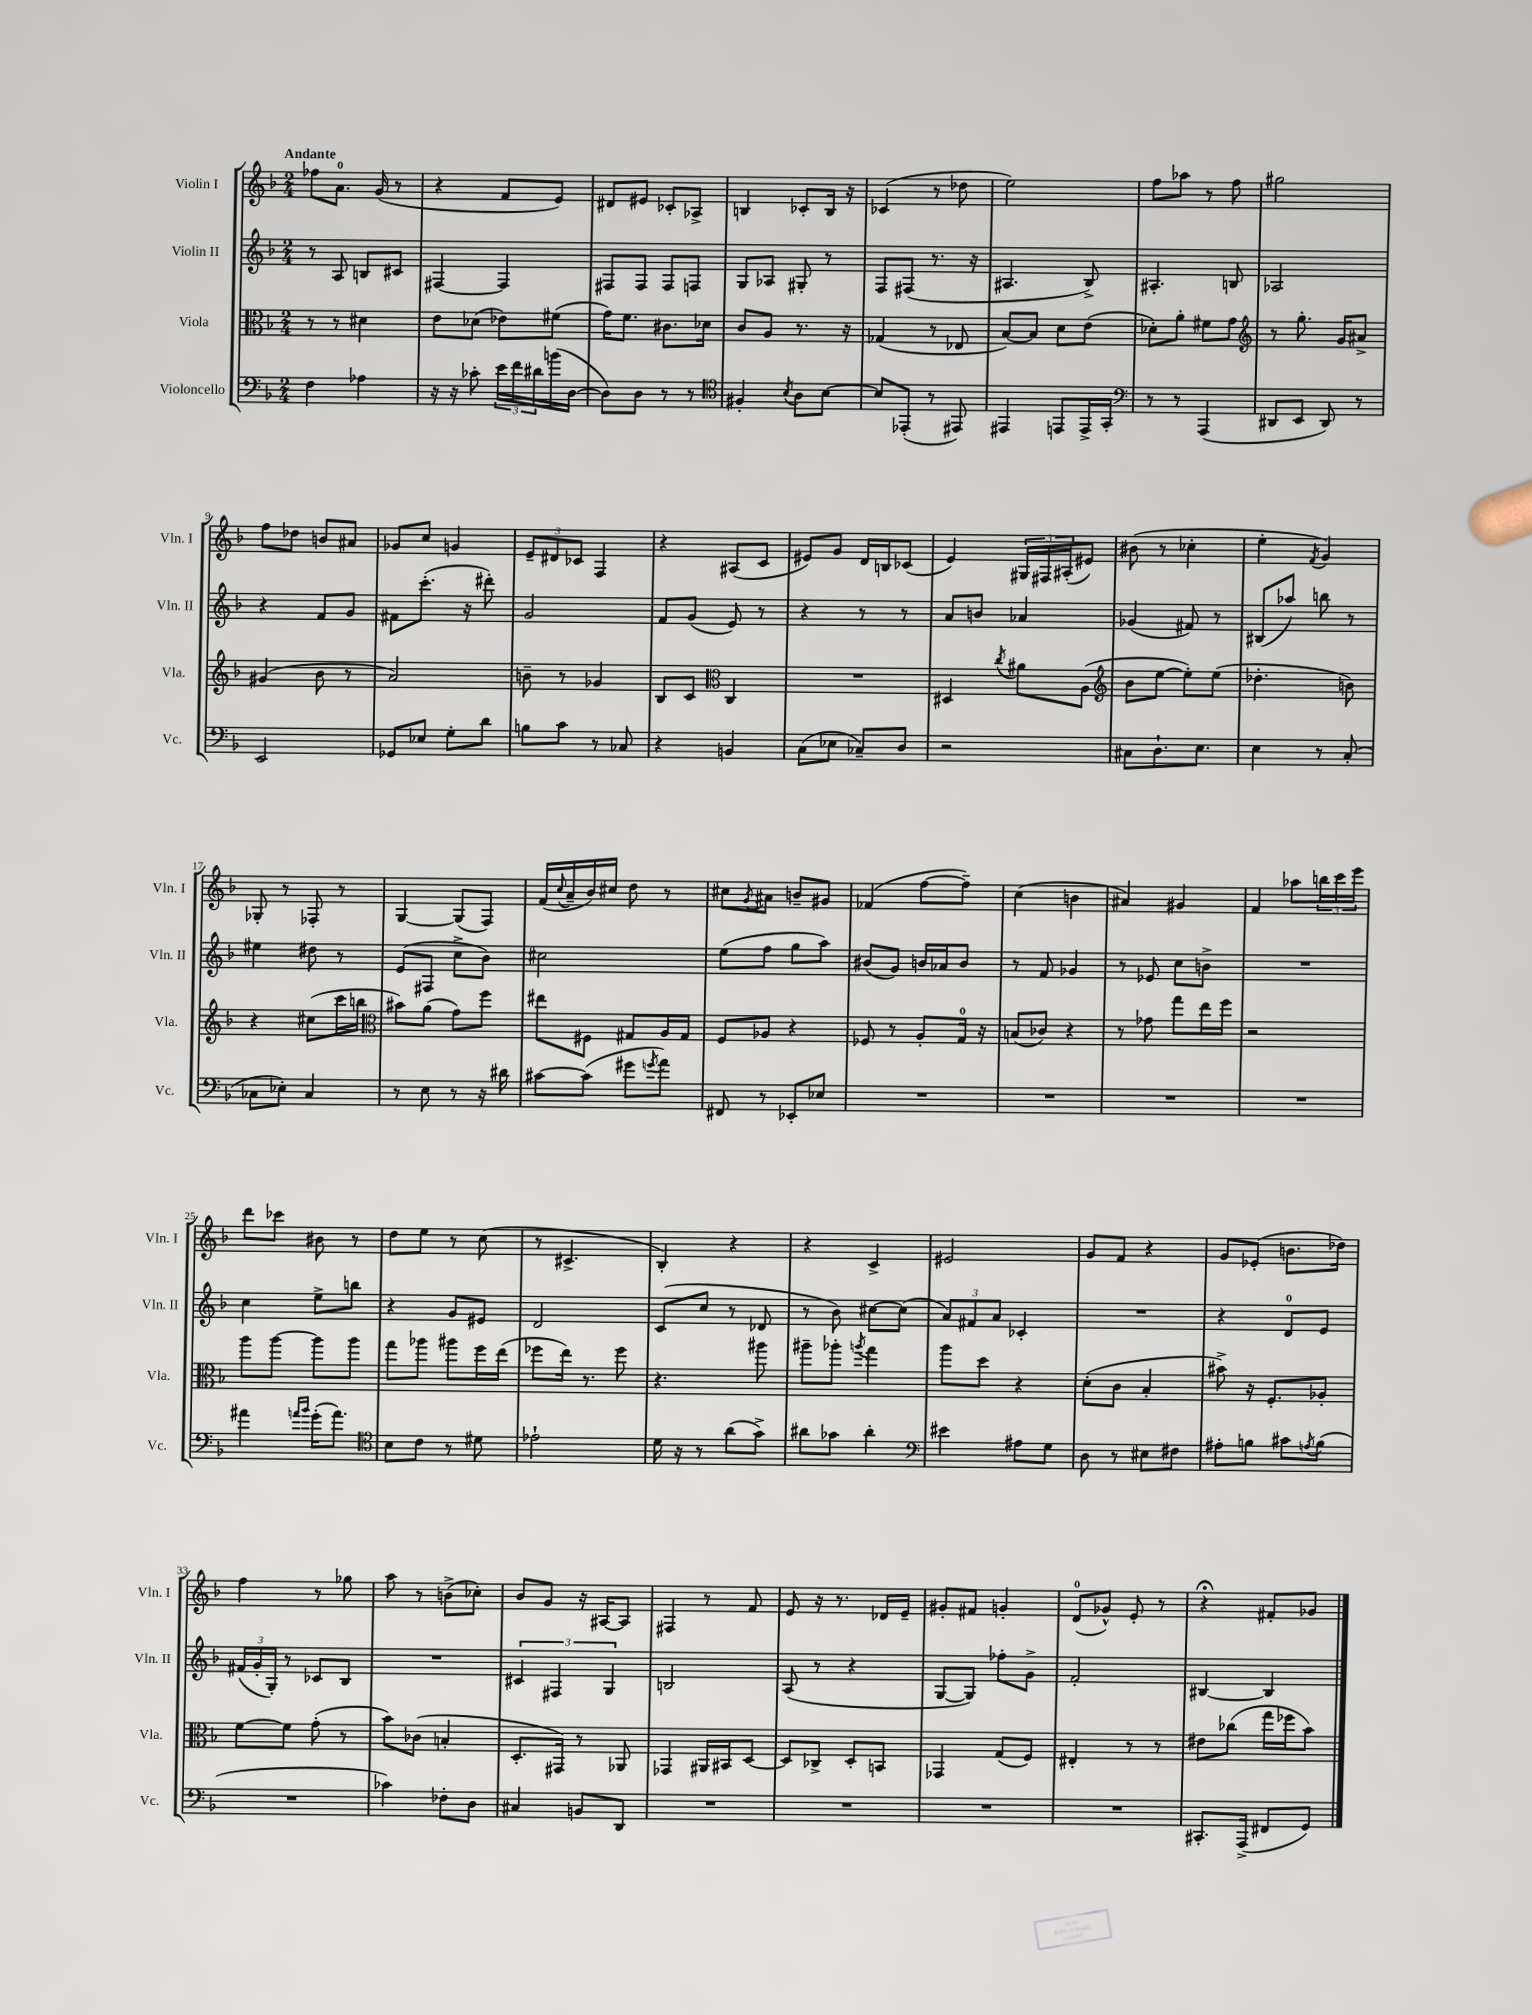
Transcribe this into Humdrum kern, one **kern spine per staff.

**kern	**kern	**kern	**kern
*part4	*part3	*part2	*part1
*staff4	*staff3	*staff2	*staff1
*I"Violoncello	*I"Viola	*I"Violin II	*I"Violin I
*I'Vc.	*I'Vla.	*I'Vln. II	*I'Vln. I
*clefF4	*clefC3	*clefG2	*clefG2
*k[b-]	*k[b-]	*k[b-]	*k[b-]
*M2/4	*M2/4	*M2/4	*M2/4
=1	=1	=1	=1
!	!	!	!LO:TX:a:B:t=Andante
4F\	8r	8r	8ff-X\L
.	8r	8A/	8.a\J
4A-X\	4d#X\	8Bn/L	.
.	.	.	(16g/
.	.	8c#X/J	8r
=2	=2	=2	=2
16r	8e\L	[4F#X/	4r
16r	.	.	.
8c-X'\	(8d-X\J	.	.
24e\LL	8e-X\L)	4F#/]	8f/L
24f\	.	.	.
24d#X\	.	.	.
(16bn\	(8f#X\J	.	8e/J)
[16D\JJ	.	.	.
=3	=3	=3	=3
8D\L])	16g\KL)	8F#X/L	8d#X/L
.	8.f\J	.	.
8D\J	.	8F#/J	8e#X/J
8r	8.c#X\L	8F#/L	8c-X'/L
8r	.	8Fn/J	8A-X^/J
.	16d-X\Jk	.	.
=4	=4	=4	=4
*clefC4	*	*	*
4F#X'/	8c/L	8G/L	4Bn/
.	8A/J	8A-X/J	.
8qB-/	.	.	.
8A\L	8.r	8G#X'/	8c-X'/L
[8B-\J	.	8r	16B/Jk
.	16r	.	16r
=5	=5	=5	=5
8B-/L]	(4G-X/	8F/L	(4c-X/
(8EE-X'/J	.	(8F#X/J	.
8r	8r	8.r	8r
8EE#X/)	8E-X/	.	8dd-X\
.	.	16r	.
=6	=6	=6	=6
4EE#X/	[8B-/L)	4.A#X/	2ee\)
.	8B-/J]	.	.
8EEn/L	8d\L	.	.
16EE^/L	(8e\J	8B-^/)	.
16GG'/JJ	.	.	.
=7	=7	=7	=7
*clefF4	*	*	*
8r	8d-X'\L)	4.A#X'/	8ff\L
8r	8a'\J	.	8aa-X\J
(4AAA/	8f#X\L	.	8r
.	8g\J	8Bn/	8ff\
=8	=8	=8	=8
*	*clefG2	*	*
8DD#X/L	8r	2A-X/	2gg#X\
8EE/J	8.gg'\	.	.
8DD#/)	.	.	.
.	16g/KL	.	.
8r	8a#X^/J	.	.
!!LO:LB:g=z
=9	=9	=9	=9
2EE/	(4g#X/	4r	8ff\L
.	.	.	8dd-X\J
.	8b-\	8f/L	8bn/L
.	8r	8g/J	8a#X/J
=10	=10	=10	=10
8GG-X/L	2a/)	8f#X\L	8g-X/L
8E-X/J	.	(8.ccc'\J	8cc/J
8G'\L	.	.	4gn/
.	.	16r	.
8d\J	.	8ddd#X'\)	.
=11	=11	=11	=11
8Bn\L	8bn~\	2g/	12e~/L
.	.	.	12d#X/
8c\J	8r	.	.
.	.	.	12c-X/J
8r	4g-X/	.	4F/
8C-X/	.	.	.
=12	=12	=12	=12
4r	8B-/L	8f/L	4r
.	8c/J	(8g/J	.
*	*clefC3	*	*
4BBn/	4C/	8e/)	(8A#X/L
.	.	8r	8c/J
=13	=13	=13	=13
(8C\L	2r	4r	8e#X/L)
8E-X\J	.	.	8g/J
8C-X~/L)	.	8r	16d/LL
.	.	.	16Bn/J
8D/J	.	8r	(8c-X/J
=14	=14	=14	=14
2r	4D#X/	8a/L	4e/)
.	.	8bn/J	.
.	8qcc/	.	.
.	8a#X\L	4a-X/	24G#X/LL
.	.	.	24F#X/
.	.	.	(24A#X'/J
.	(8A\J	.	8e#X/J)
=15	=15	=15	=15
*	*clefG2	*	*
8C#X\L	8b-\L	(4g-X/	(8b#X\
8.D`\	[8ee\J	.	8r
.	8ee'\L])	8f#X/)	4cc-X'\
8.E\J	.	.	.
.	(8ee\J	8r	.
=16	=16	=16	=16
4E\	4.dd-X'\	(8B#X/L	4ee'\
.	.	8aa-X/J)	.
.	.	.	8qf/
8r	.	8bbn\	4g/)
(8C'/	8bn\)	8r	.
!!LO:LB:g=z
=17	=17	=17	=17
8C-X\L	4r	4ee#X\	8G-X'/
8E-X'\J)	.	.	8r
4C-/	(8cc#X\L	8dd#X\	8F-X'/
.	16ccc\L	8r	8r
.	16bbn\JJ	.	.
=18	=18	=18	=18
*	*clefC3	*	*
8r	8b#X\L)	(8e/L	[4G/
8E\	(8a\J	8F#X/J	.
8r	8g\L)	8cc^\L	(8G/L]
16r	8ff\J	8b-\J)	8F/J)
16d#X\	.	.	.
=19	=19	=19	=19
[8c#X\L	8ee#X\L	2cc#X\	(16f/LL
.	.	.	8qqcc/
.	.	.	16a~/
(8c#\J]	8F#X\J	.	16b-/)
.	.	.	16cc#X/JJ
8g#X\L	8G#X/L	.	8dd\
8qgn/	.	.	.
8a\J)	16A/L	.	8r
.	16G#/JJ	.	.
=20	=20	=20	=20
8FF#X/	8F/L	(8ee\L	8cc#X\L
.	.	.	8qg/
8r	8A-X/J	8ff\J	8a#X\J
8EE-X'/L	4r	8gg\L	8bn~/L
8E-X/J	.	8aa\J)	8g#X/J
=21	=21	=21	=21
2r	8F-X/	(8b#X/L	(4f-X/
.	8r	8g/J)	.
.	8A'/L	16bn/LL	[8ff\L
.	.	16a-X/J	.
.	16G/Jk	8b/J	8ff~\J])
.	16r	.	.
=22	=22	=22	=22
2r	(8Bn/L	8r	(4cc\
.	8c-X/J)	8f/	.
.	4r	4g-X/	4bn\
=23	=23	=23	=23
2r	8r	8r	4a#X/)
.	8g-X\	8e-X/	.
.	8gg\L	8cc\L	4g#X/
.	16ee\L	8bn^\J	.
.	16ff\JJ	.	.
=24	=24	=24	=24
2r	2r	2r	4f/
.	.	.	8aa-X\L
.	.	.	24bbn\L
.	.	.	24ccc\
.	.	.	24eee\JJ
!!LO:LB:g=z
=25	=25	=25	=25
4a#X\	8aa\L	4cc\	8ddd\L
.	[8aa\J	.	8ccc-X\J
16qqan/LL	.	.	.
16qqb-/JJ	.	.	.
(16g'\KL	8aa\L]	8ee^\L	8b#X\
8.a\J)	.	.	.
.	8aa\J	8bbn\J	8r
=26	=26	=26	=26
*clefC4	*	*	*
8B-\L	8gg\L	4r	8dd\L
8c\J	8aa-X\J	.	8ee\J
8r	8aa#X\L	8g/L	8r
8d#X\	16ff\L	8e#X/J	(8cc\
.	(16ee\JJ	.	.
=27	=27	=27	=27
2e-X`\	8ff-X\L	2d/	8r
.	16ee\Jk)	.	4.c#X^/
.	8.r	.	.
.	8ff-\	.	.
=28	=28	=28	=28
16d\	4.r	(8c/L	4B-'/)
16r	.	.	.
8r	.	8cc/J	.
(8a\L	.	8r	4r
8g^\J)	8aa#X\	8d-X/	.
=29	=29	=29	=29
8a#X\L	8aa#X~\L	8r	4r
8g-X\J	8aa-X'\J	8b-\)	.
.	8qaan/	.	.
4a#'\	4gg\	[8cc#X\L	4c^/
.	.	(8cc#\J]	.
=30	=30	=30	=30
*clefF4	*	*	*
4e#X\	8aa\L	12a/L)	2e#X/
.	.	12f#X/	.
.	8dd\J	.	.
.	.	12a/J	.
8A#X\L	4r	4c-X'/	.
8G\J	.	.	.
=31	=31	=31	=31
8D\	(8d'\L	2r	8g/L
8r	8c\J	.	8f/J
8E#X\L	4B-'/	.	4r
8F#X\J	.	.	.
=32	=32	=32	=32
8A#X'\L	8b#X^\)	4r	8g/L
8Bn\J	16r	.	(8e-X'/J
.	8.F'/L	.	.
8c#X\L	.	8d/L	8.bn\L
8qAn/	.	.	.
(8B\J	8A-X'/J	8e/J	.
.	.	.	16dd-X\Jk)
!!LO:LB:g=z
=33	=33	=33	=33
2r	[8f\L	(24f#X/LL	4ff\
.	.	24g'/	.
.	.	24G'/JJ)	.
.	8f\J]	8r	.
.	(8g'\	8c-X/L	8r
.	8r	8B-/J	8gg-X\
=34	=34	=34	=34
4c-X\)	8b-\L)	2r	8aa\
.	(8c-X\J	.	8r
8F-X'\L	4Bn'/	.	(8bn^\L
8D\J	.	.	8cc-X'\J)
=35	=35	=35	=35
4C#X/	8.D'/L	6c#X/	8b-/L
.	.	.	8g/J
.	.	6F#X/	.
.	16GG#X/Jk)	.	.
8BBn/L	8r	.	16r
.	.	.	[16A#X/KL
.	.	6G/	.
8DD/J	8AA-X/	.	8A#/J]
=36	=36	=36	=36
2r	4GG-X/	2Bn/	4F#X/
.	16AA#X/LL	.	8r
.	16BB#X/J	.	.
.	[8D/J	.	8f/
=37	=37	=37	=37
2r	8D/L]	(8A/	8e/
.	8C-X^/J	8r	16r
.	.	.	8.r
.	8D'/L	4r	.
.	8BBn/J	.	16d-X/LL
.	.	.	16e~/JJ
=38	=38	=38	=38
2r	4GG-X/	[8G/L	8g#X'/L
.	.	8G/J])	8f#X/J
.	(8G/L	8ff-X'\L	4gn'/
.	8F/J)	8g^\J	.
=39	=39	=39	=39
2r	4E#X'/	2f'/	(8d/L
.	.	.	8g-X^^/J)
.	8r	.	8e'/
.	8r	.	8r
=40	=40	=40	=40
8.CC#X'/L	8e#X\L	[4B#X/	4r;<
.	(8cc-X\J	.	.
(16AAA^/Jk	.	.	.
8FF#X/L	16gg\LL	4B#/]	8f#X'/L
.	16ff-X\J	.	.
8GG/J)	8b-\J)	.	8g-X/J
==	==	==	==
*-	*-	*-	*-
